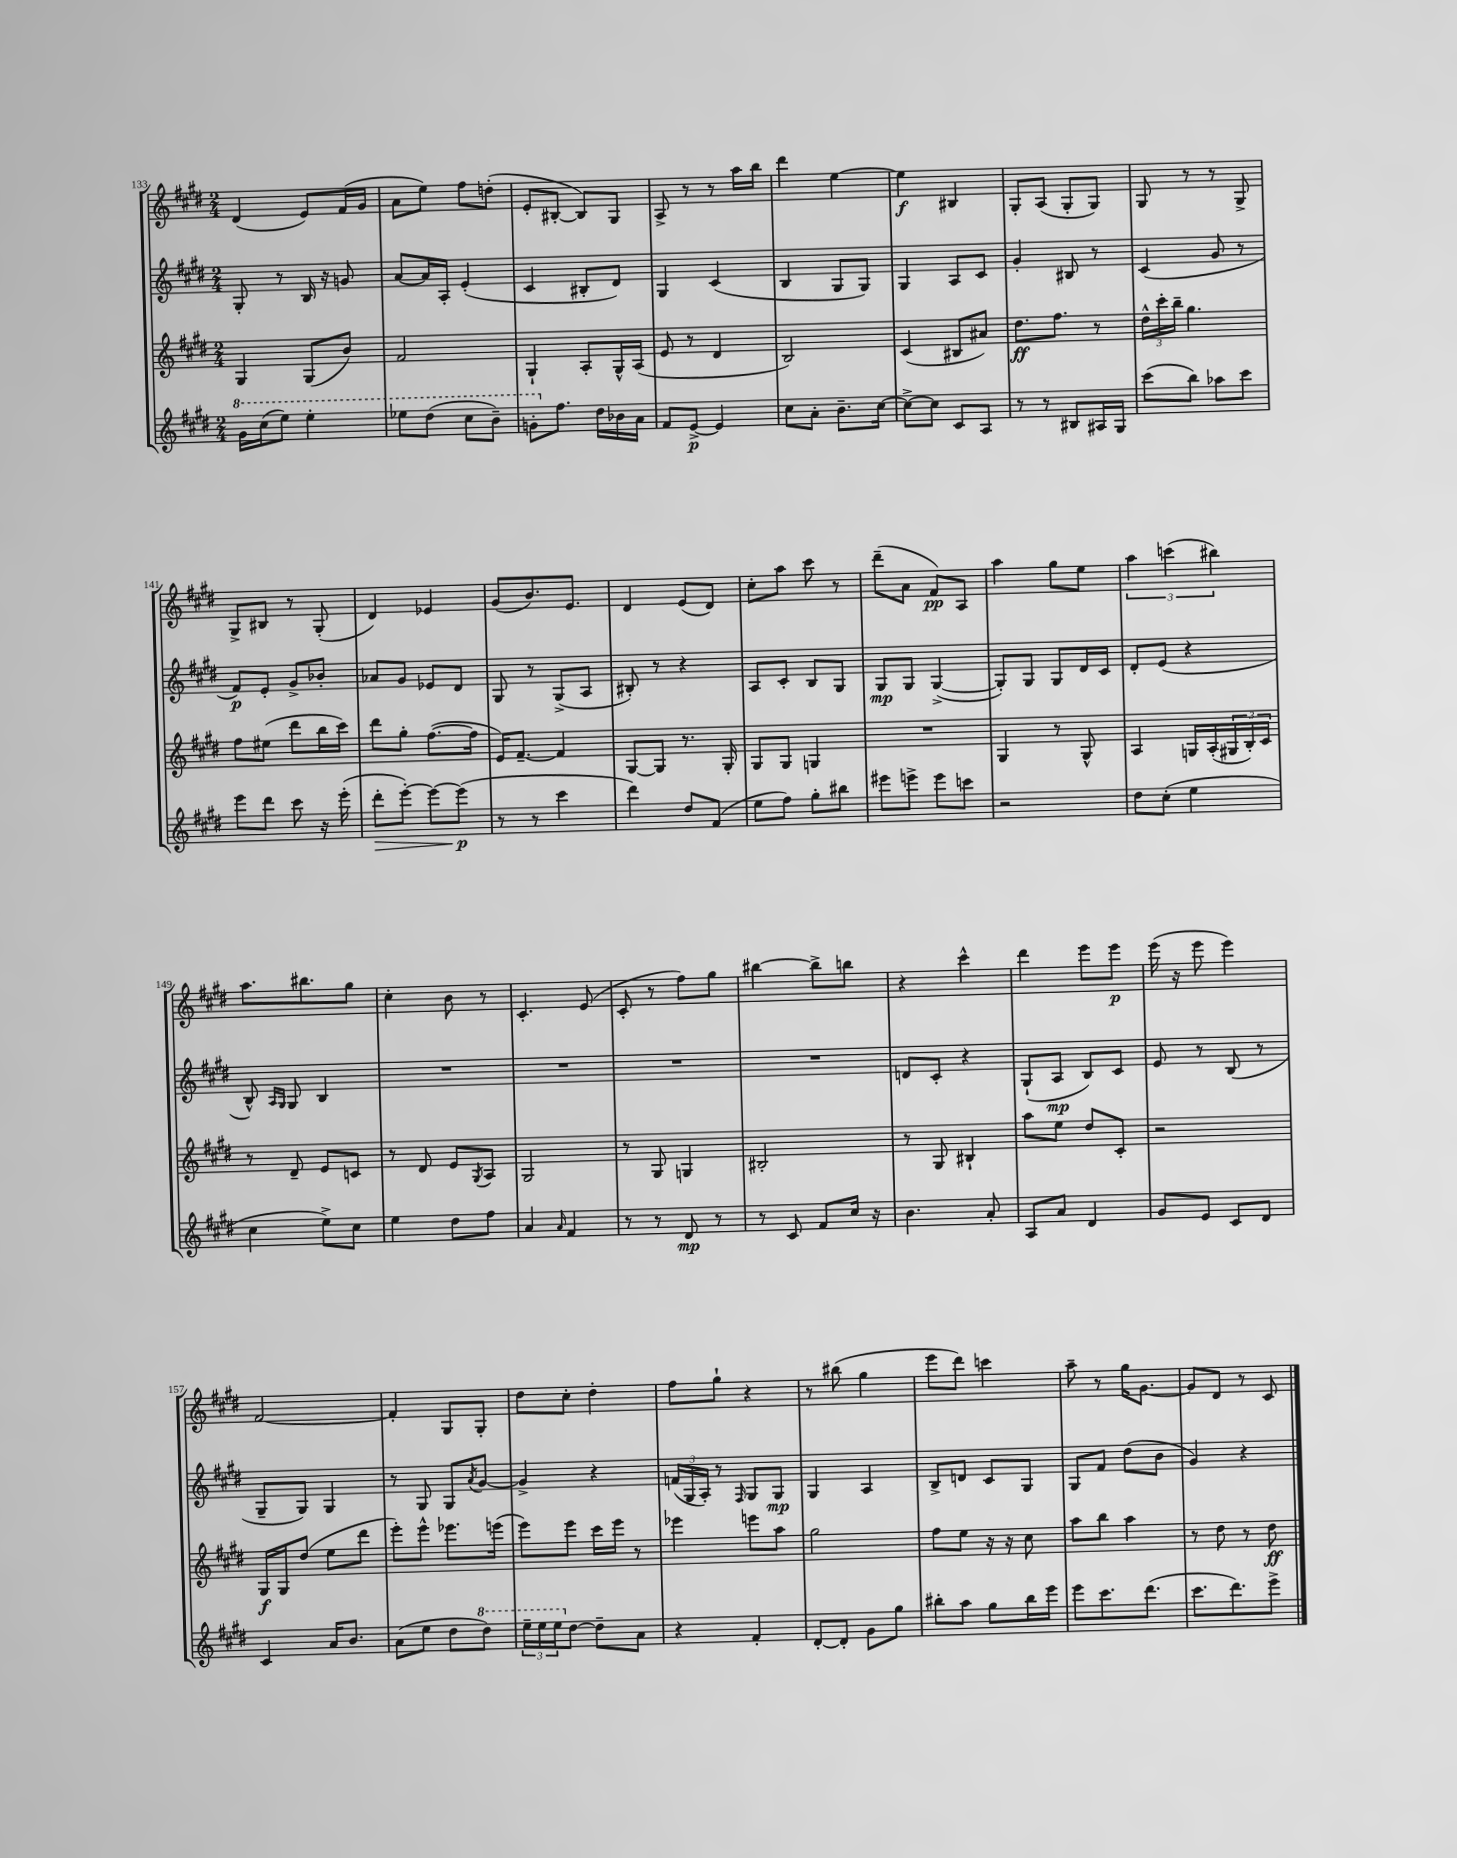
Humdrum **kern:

**kern	**dynam	**kern	**dynam	**kern	**dynam	**kern	**dynam
*part4	*part4	*part3	*part3	*part2	*part2	*part1	*part1
*staff4	*staff4	*staff3	*staff3	*staff2	*staff2	*staff1	*staff1
*clefG2	*	*clefG2	*	*clefG2	*	*clefG2	*
*k[f#c#g#d#]	*	*k[f#c#g#d#]	*	*k[f#c#g#d#]	*	*k[f#c#g#d#]	*
*M2/4	*	*M2/4	*	*M2/4	*	*M2/4	*
*8va	*	*	*	*	*	*	*
=133	=133	=133	=133	=133	=133	=133	=133
16gg#\LL	.	4G#/	.	8G#'/	.	(4d#/	.
(16ccc#\J	.	.	.	.	.	.	.
8eee\J)	.	.	.	8r	.	.	.
4eee'\	.	(8G#/L	.	16B/	.	8e/L)	.
.	.	.	.	16r	.	.	.
.	.	8b/J)	.	8gn/	.	(16f#/L	.
.	.	.	.	.	.	16g#/JJ	.
=134	=134	=134	=134	=134	=134	=134	=134
8eee-X\L	.	2f#/	.	[8a/L	.	8a\L	.
(8ddd#\J	.	.	.	16a/L]	.	8ee\J)	.
.	.	.	.	16A'/JJ	.	.	.
8ccc#\L	.	.	.	(4e'/	.	8ff#\L	.
8bb~\J)	.	.	.	.	.	(8ddn'\J	.
=135	=135	=135	=135	=135	=135	=135	=135
8ggn'\L	.	4G#`/	.	4c#/	.	8e'/L	.
*X8va	*	*	*	*	*	*	*
8.ff#\J	.	.	.	.	.	[8B#X'/J	.
.	.	8A'/L	.	8B#X'/L	.	8B#/L])	.
16dd#\LL	.	.	.	.	.	.	.
16b-X\	.	16G#^^/L	.	8d#/J)	.	8G#/J	.
16a\JJ	.	(16A/JJ	.	.	.	.	.
=136	=136	=136	=136	=136	=136	=136	=136
8f#/L	.	8e/	.	4G#/	.	8A^/	.
[8e^/J	p	8r	.	.	.	8r	.
4e/]	.	4d#/	.	(4c#/	.	8r	.
.	.	.	.	.	.	16aa\LL	.
.	.	.	.	.	.	16bb\JJ	.
=137	=137	=137	=137	=137	=137	=137	=137
8cc#\L	.	2B/)	.	4B/	.	4ddd#\	.
8a'\J	.	.	.	.	.	.	.
8.b~\L	.	.	.	8G#/L	.	[4ee\	.
.	.	.	.	8G#/J)	.	.	.
[16cc#\Jk	.	.	.	.	.	.	.
=138	=138	=138	=138	=138	=138	=138	=138
8cc#^\L_	.	(4c#/	.	4G#/	.	4ee\]	f
8cc#\J]	.	.	.	.	.	.	.
8c#/L	.	8B#X/L	.	8A/L	.	4B#X/	.
8A/J	.	8a#X/J)	.	8c#/J	.	.	.
=139	=139	=139	=139	=139	=139	=139	=139
8r	.	8.dd#\L	ff	4g#'/	.	8G#'/L	.
8r	.	.	.	.	.	(8A/J	.
.	.	8.ff#\J	.	.	.	.	.
8B#X/L	.	.	.	8B#X/	.	8G#'/L	.
16A#X/L	.	8r	.	8r	.	8G#/J)	.
16G#/JJ	.	.	.	.	.	.	.
=140	=140	=140	=140	=140	=140	=140	=140
(8ccc#\L	.	24dd#^^\LL	.	(4c#/	.	8G#/	.
.	.	24ccc#'\	.	.	.	.	.
.	.	24bb~\JJ	.	.	.	.	.
8bb\J)	.	4.gg#\	.	.	.	8r	.
8aa-X\L	.	.	.	8g#/	.	8r	.
8ccc#\J	.	.	.	8r	.	8G#^/	.
!!LO:LB:g=z
=141	=141	=141	=141	=141	=141	=141	=141
8eee\L	.	8ff#\L	.	8f#/L)	p	8G#^/L	.
8ddd#\J	.	(8ee#X\J	.	8e'/J	.	8B#X/J	.
8ccc#\	.	8ddd#\L	.	8g#^/L	.	8r	.
16r	.	16bb\L	.	8b-X'/J	.	(8G#'/	.
(16eee'\	.	16ccc#\JJ)	.	.	.	.	.
=142	=142	=142	=142	=142	=142	=142	=142
!	!LO:HP:b	!	!	!	!	!	!
8ddd#'\L	>	8ddd#\L	.	8a-X/L	.	4d#/)	.
[8eee'\J)	.	8gg#'\J	.	8g#/J	.	.	.
8eee\L_	.	([8.ff#\L	.	8e-X/L	.	4e-X/	.
(8eee\J]	p	.	.	8d#/J	.	.	.
.	.	16ff#\Jk]	.	.	.	.	.
.	]	.	.	.	.	.	.
=143	=143	=143	=143	=143	=143	=143	=143
8r	.	16e/KL)	.	8G#/	.	(8g#/L	.
.	.	[8.f#~/J	.	.	.	.	.
8r	.	.	.	8r	.	8.b/)	.
4ccc#\	.	4f#/]	.	(8G#^/L	.	.	.
.	.	.	.	.	.	8.e/J	.
.	.	.	.	8A/J	.	.	.
=144	=144	=144	=144	=144	=144	=144	=144
4ddd#\)	.	[8G#/L	.	8B#X'/)	.	4d#/	.
.	.	8G#/J]	.	8r	.	.	.
8dd#/L	.	8.r	.	4r	.	(8e/L	.
(8f#/J	.	.	.	.	.	8d#/J)	.
.	.	16G#'/	.	.	.	.	.
=145	=145	=145	=145	=145	=145	=145	=145
8ee\L	.	8G#/L	.	8A/L	.	8cc#'\L	.
8ff#\J)	.	8G#/J	.	8c#'/J	.	8aa\J	.
8gg#'\L	.	4Gn/	.	8B/L	.	8ccc#\	.
8bb#X\J	.	.	.	8G#/J	.	8r	.
=146	=146	=146	=146	=146	=146	=146	=146
8eee#X\L	.	2r	.	8G#/L	mp	(8ddd#~\L	.
8eeen^\J	.	.	.	8G#/J	.	8a\J	.
8eee\L	.	.	.	([4G#^/	.	8f#/L)	pp
8cccn\J	.	.	.	.	.	8A/J	.
=147	=147	=147	=147	=147	=147	=147	=147
2r	.	4G#/	.	8G#'/L])	.	4aa\	.
.	.	.	.	8G#/J	.	.	.
.	.	8r	.	8G#/L	.	8gg#\L	.
.	.	8G#^^/	.	16d#/L	.	8ee\J	.
.	.	.	.	16c#/JJ	.	.	.
=148	=148	=148	=148	=148	=148	=148	=148
8dd#\L	.	4A/	.	8d#'/L	.	6aa\	.
(8cc#'\J	.	.	.	(8e/J	.	.	.
.	.	.	.	.	.	(6cccn\	.
4ee\	.	16Gn/LL	.	4r	.	.	.
.	.	(16A'/	.	.	.	.	.
.	.	.	.	.	.	6bb#X\)	.
.	.	24G#X/	.	.	.	.	.
.	.	24B'/)	.	.	.	.	.
.	.	24c#/JJ	.	.	.	.	.
!!LO:LB:g=z
=149	=149	=149	=149	=149	=149	=149	=149
4cc#\	.	8r	.	8B^^/)	.	8.aa\L	.
.	.	.	.	16qqA/LL	.	.	.
.	.	.	.	16qqG#/JJ	.	.	.
.	.	8d#~/	.	8G#/	.	.	.
.	.	.	.	.	.	8.bb#X\	.
8ee^\L)	.	8e/L	.	4B/	.	.	.
8cc#\J	.	8cn/J	.	.	.	8gg#\J	.
=150	=150	=150	=150	=150	=150	=150	=150
4ee\	.	8r	.	2r	.	4cc#'\	.
.	.	8d#/	.	.	.	.	.
8dd#\L	.	8e/L	.	.	.	8b\	.
.	.	8qG#/	.	.	.	.	.
8ff#\J	.	8A/J	.	.	.	8r	.
=151	=151	=151	=151	=151	=151	=151	=151
4a/	.	2G#/	.	2r	.	4.c#'/	.
16qqa/	.	.	.	.	.	.	.
4f#/	.	.	.	.	.	.	.
.	.	.	.	.	.	(8e/	.
=152	=152	=152	=152	=152	=152	=152	=152
8r	.	8r	.	2r	.	8c#'/	.
8r	.	8G#/	.	.	.	8r	.
8d#/	mp	4Gn/	.	.	.	8ff#\L)	.
8r	.	.	.	.	.	8gg#\J	.
=153	=153	=153	=153	=153	=153	=153	=153
8r	.	2B#X'/	.	2r	.	[4bb#X\	.
8c#/	.	.	.	.	.	.	.
8f#/L	.	.	.	.	.	8bb#^\L]	.
16cc#/Jk	.	.	.	.	.	8bbn\J	.
16r	.	.	.	.	.	.	.
=154	=154	=154	=154	=154	=154	=154	=154
4.b\	.	8r	.	8dn/L	.	4r	.
.	.	8G#/	.	8c#'/J	.	.	.
.	.	4B#X`/	.	4r	.	4ccc#^^\	.
8a'/	.	.	.	.	.	.	.
=155	=155	=155	=155	=155	=155	=155	=155
8A/L	.	8aa\L	.	(8G#`/L	.	4ddd#\	.
8a/J	.	8ee\J	.	8A/J	mp	.	.
4d#/	.	8dd#/L	.	8B/L)	.	8eee\L	.
.	.	8c#'/J	.	8c#/J	.	8eee\J	p
=156	=156	=156	=156	=156	=156	=156	=156
8g#/L	.	2r	.	8e/	.	(16eee\	.
.	.	.	.	.	.	16r	.
8e/J	.	.	.	8r	.	8eee\	.
8c#/L	.	.	.	(8B/	.	4eee\)	.
8d#/J	.	.	.	8r	.	.	.
!!LO:LB:g=z
=157	=157	=157	=157	=157	=157	=157	=157
4c#/	.	16G#/LL	f	8G#~/L	.	[2f#/	.
.	.	16G#/J	.	.	.	.	.
.	.	(8dd#/J	.	8G#/J)	.	.	.
16a/KL	.	8ee\L	.	4G#/	.	.	.
8.b/J	.	.	.	.	.	.	.
.	.	8ddd#\J	.	.	.	.	.
=158	=158	=158	=158	=158	=158	=158	=158
(8a\L	.	8eee'\L)	.	8r	.	4f#'/]	.
8ee\J	.	8eee^^\J	.	8G#/	.	.	.
8dd#\L	.	8.eee-X\L	.	8G#/L	.	8G#/L	.
.	.	.	.	8qa/	.	.	.
*8va	*	*	*	*	*	*	*
8ddd#\J)	.	.	.	[8g#/J	.	8G#'/J	.
.	.	(16eeen\Jk	.	.	.	.	.
=159	=159	=159	=159	=159	=159	=159	=159
24eee~\LL	.	8eee\L)	.	4g#^/]	.	8dd#\L	.
24eee\	.	.	.	.	.	.	.
24eee\J	.	.	.	.	.	.	.
*X8va	*	*	*	*	*	*	*
[8dd#\J	.	8eee\J	.	.	.	8cc#'\J	.
8dd#~\L]	.	16ccc#\LL	.	4r	.	4dd#'\	.
.	.	16eee\JJ	.	.	.	.	.
8a\J	.	8r	.	.	.	.	.
=160	=160	=160	=160	=160	=160	=160	=160
4r	.	4eee-X\	.	(24fn/LL	.	8ff#\L	.
.	.	.	.	24G#/	.	.	.
.	.	.	.	24A'/JJ)	.	.	.
.	.	.	.	8r	.	8gg#`\J	.
.	.	.	.	16qqF#/	.	.	.
4f#'/	.	8eeen\L	.	8G#/L	.	4r	.
.	.	8aa\J	.	8G#/J	mp	.	.
=161	=161	=161	=161	=161	=161	=161	=161
[8d#'/L	.	2gg#\	.	4G#/	.	8r	.
8d#'/J]	.	.	.	.	.	(8bb#X\	.
8g#\L	.	.	.	4A/	.	4gg#\	.
8gg#\J	.	.	.	.	.	.	.
=162	=162	=162	=162	=162	=162	=162	=162
8bb#X'\L	.	8ff#\L	.	8B^/L	.	8eee\L	.
8aa\J	.	8ee\J	.	8dn/J	.	8ddd#\J)	.
8gg#\L	.	16r	.	8c#/L	.	4cccn\	.
.	.	16r	.	.	.	.	.
16bb#\L	.	8cc#\	.	8G#/J	.	.	.
16eee\JJ	.	.	.	.	.	.	.
=163	=163	=163	=163	=163	=163	=163	=163
8eee\L	.	8aa\L	.	8G#/L	.	8aa~\	.
8.ccc#\	.	8bb\J	.	8f#/J	.	8r	.
.	.	4aa\	.	(8dd#\L	.	16gg#\KL	.
(8.ddd#\J	.	.	.	.	.	[8.g#\J	.
.	.	.	.	8b\J	.	.	.
=164	=164	=164	=164	=164	=164	=164	=164
8.ccc#\L	.	8r	.	4g#/)	.	8g#/L]	.
.	.	8dd#\	.	.	.	8d#/J	.
8.ddd#\)	.	.	.	.	.	.	.
.	.	8r	.	4r	.	8r	.
8eee^\J	.	8dd#\	ff	.	.	8c#/	.
==	==	==	==	==	==	==	==
*-	*-	*-	*-	*-	*-	*-	*-
